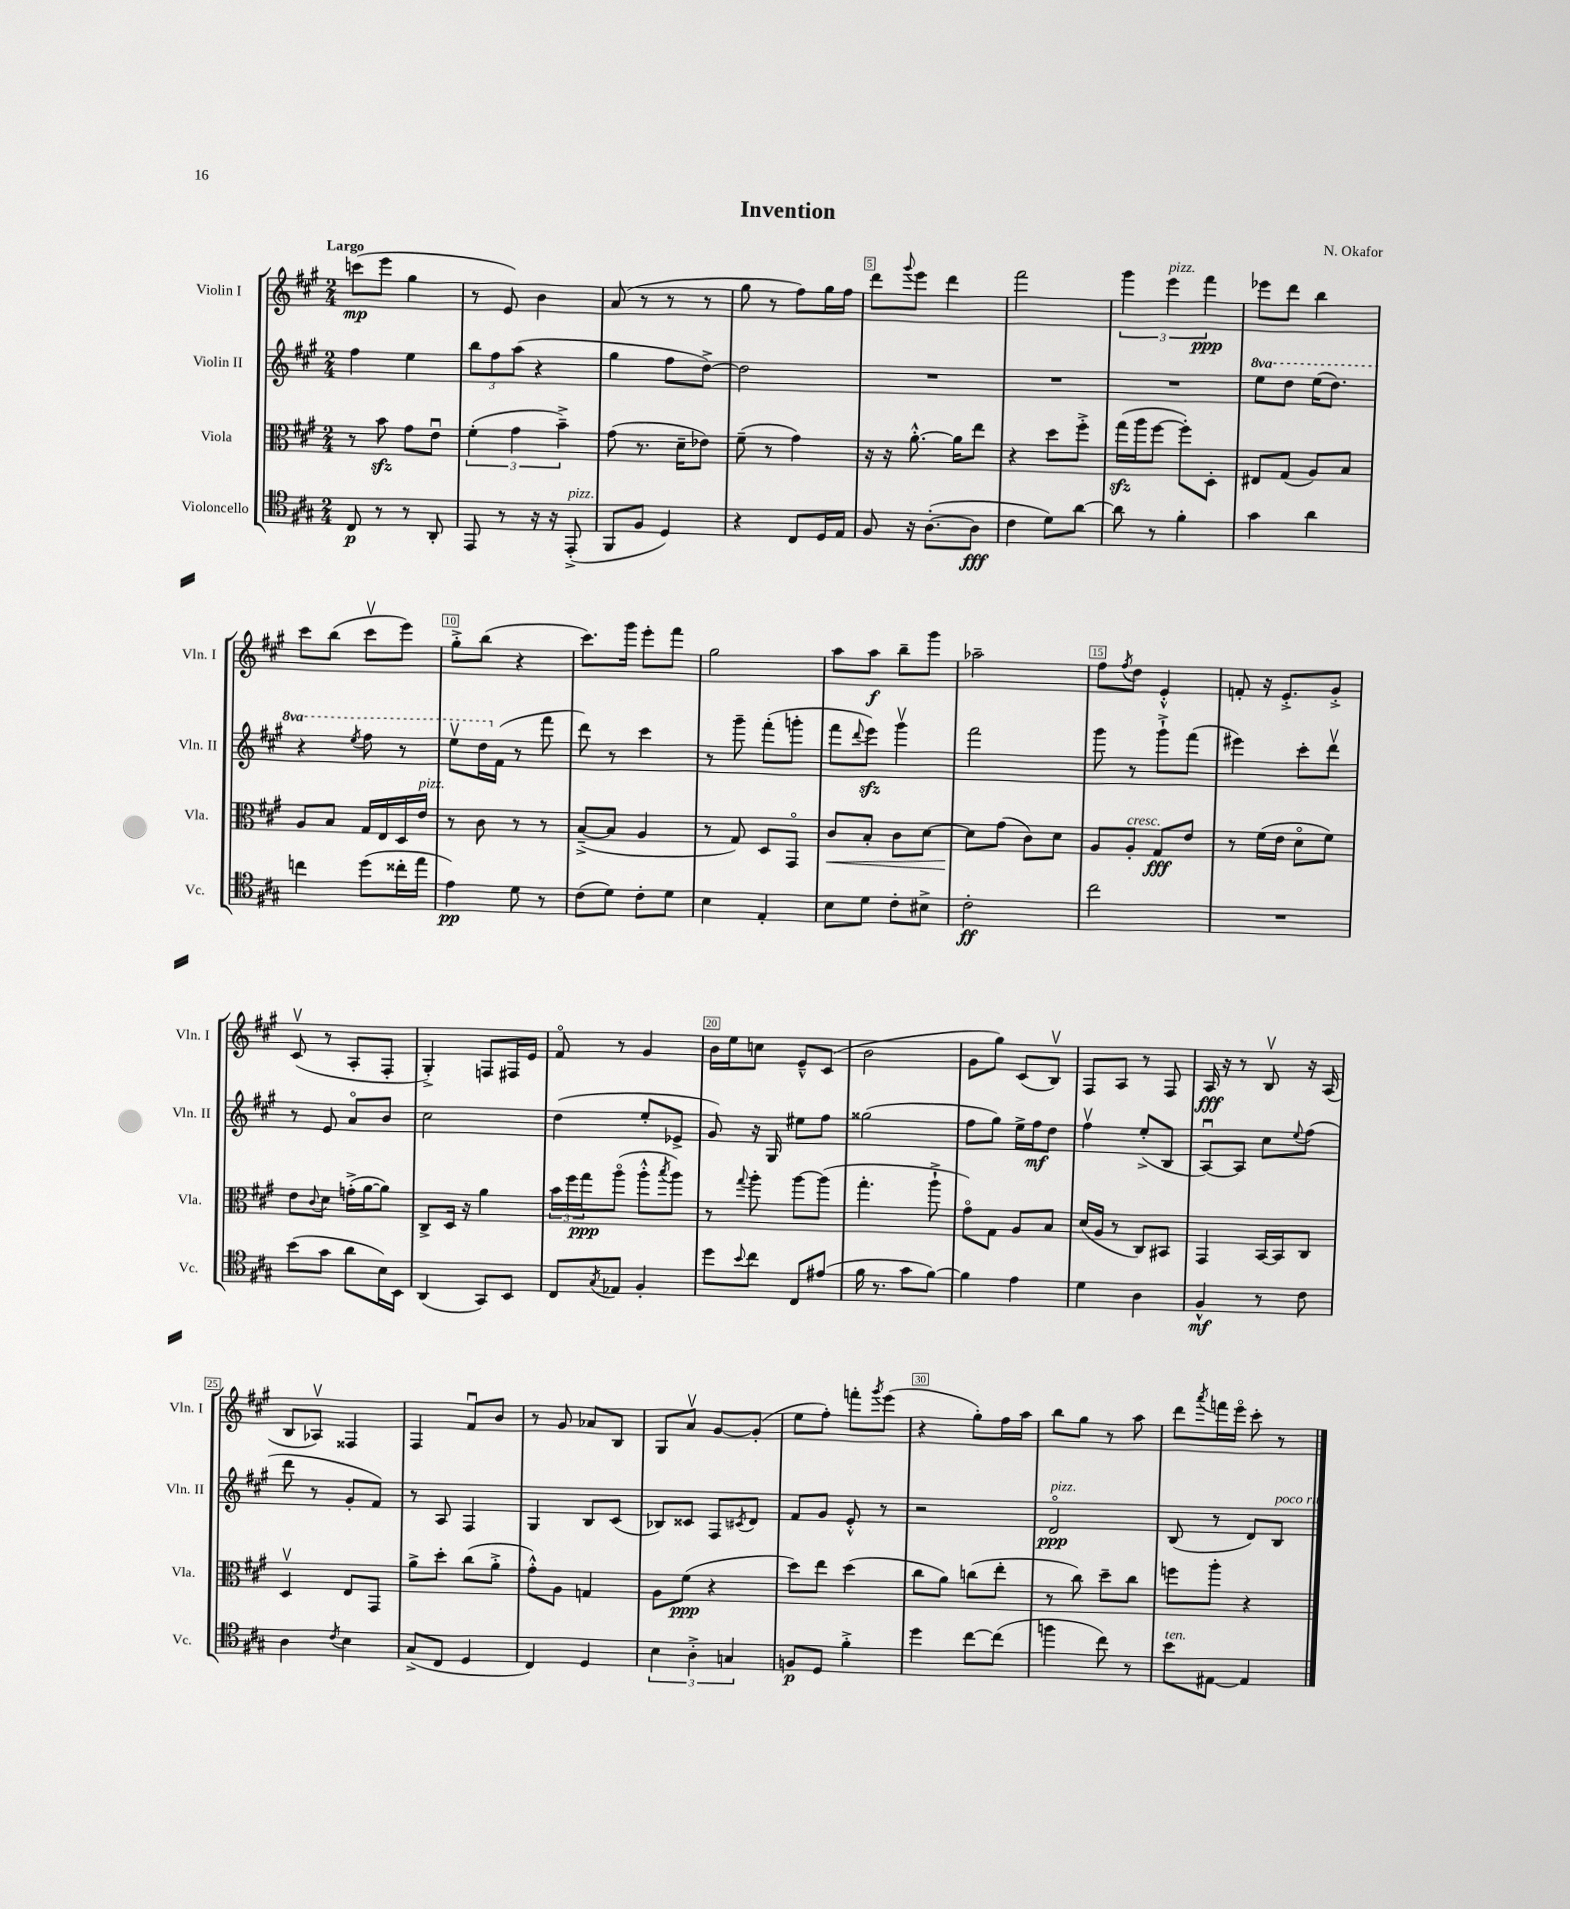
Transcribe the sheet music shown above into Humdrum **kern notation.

**kern	**kern	**kern	**kern
*staff4	*staff3	*staff2	*staff1
*clefC4	*clefC3	*clefG2	*clefG2
*k[f#c#g#]	*k[f#c#g#]	*k[f#c#g#]	*k[f#c#g#]
*M2/4	*M2/4	*M2/4	*M2/4
8C#	8r	4ff#	(8ccc
8r	8b	.	8eee
8r	8g#	4ee	4gg#
8AA'	8eu	.	.
=	=	=	=
8EE	(6f#'	12bb	8r
.	.	12ff#	.
8r	.	.	8e)
.	6g#	(12aa	.
16r	.	4r	4b
16r	.	.	.
.	6b~^)	.	.
(8EE'^	.	.	.
=	=	=	=
8FF#	(8g#	4gg#	(8a
8F#	8.r	.	8r
4D)	.	8ff#	8r
.	16d~	.	.
.	8e-)	[8dd^)	8r
=	=	=	=
4r	(8f#~	2dd]	8gg#
.	8r	.	8r
8C#	4g#)	.	8ff#)
16D	.	.	16gg#
16E	.	.	16ff#
=	=	=	=
8F#	16r	2r	8ddd
.	16r	.	.
.	.	.	8qqggg#
16r	[8.a'^^	.	8eee
([8.A'	.	.	.
.	.	.	4ddd
.	16a]	.	.
8A]	8ee	.	.
=	=	=	=
4c#	4r	2r	2fff#
8d)	8dd	.	.
[8a	8ff#'^	.	.
=	=	=	=
8a]	(16gg#	2r	6ggg#
.	16aa	.	.
8r	[8ff#	.	.
.	.	.	6eee
4f#'	8ff#'])	.	.
.	.	.	6fff#
.	8D'	.	.
=	=	=	=
4g#	8E#	8eee	8eee-
.	(8G#	8ddd	8ddd
4a	8A)	(16eee	4bb
.	.	8.ddd)	.
.	8B	.	.
=	=	=	=
4cc	8A	4r	8ccc#
.	8B	.	(8bb
.	.	8qeee	.
(8dd	16G#	8fff#	8ccc#v
.	16E	.	.
16cc##'	16D	8r	8eee)
16ee	16e	.	.
=	=	=	=
4e)	8r	8eeev	8gg#'^
.	8c#	16ddd	(8bb
.	.	(16f#	.
8d	8r	8r	4r
8r	8r	8fff#	.
=	=	=	=
(8c#	([8B~^	8ddd)	8.ccc#)
8d)	8B]	8r	.
.	.	.	16ggg#
8c#'	4A	4ccc#	8eee'
8d	.	.	8fff#
=	=	=	=
4B	8r	8r	2gg#
.	8G#)	8ggg#~	.
4E'	8D	(8fff#'	.
.	8GG#o	8ggg'	.
=	=	=	=
8B	8c#	8fff#	8aa
.	.	8qqddd	.
8d	8B'	8eee)	8aa
8c#'	8c#	4ggg#v	8bb~
8B#^	[8d	.	8ggg#
=	=	=	=
2c#'	8d]	2fff#	2aa-~
.	(8g#	.	.
.	8c#)	.	.
.	8d	.	.
=	=	=	=
2cc#	8A	8ggg#	8ff#
.	.	.	8qff#
.	8A'	8r	8dd
.	8G#	8ggg#`^	4e'^^
.	8e	(8fff#	.
=	=	=	=
2r	8r	4eee#)	8f'
.	(16f#	.	16r
.	16e	.	8.e'^
.	8do	8ccc#'	.
.	8f#)	8dddv	8g#'^
=	=	=	=
(8b	8e	8r	(8c#v
.	8qqc#	.	.
8g#	8d	8e	8r
8a	(16g'^	8ao	8A'
.	[16a	.	.
16B)	8a])	8b	8F#'
16BB	.	.	.
=	=	=	=
(4AA	8C#^	2cc#	4G#'^)
.	16D	.	.
.	16r	.	.
8GG#)	4a	.	8F
8BB	.	.	16F#
.	.	.	16e
=	=	=	=
8C#	24b	(4dd	8f#o
.	24ff#	.	.
.	24gg#	.	.
8qG#	.	.	.
8E-	(8aao	.	8r
4F#'	8aa'^^	8ee'	4g#
.	8qbb	.	.
.	8aa)	8e-^	.
=	=	=	=
8dd	8r	8g#)	16b
.	.	.	16ee
8qqb	8qqgg#	.	.
8cc#	8aa'	16r	8cc
.	.	16G#	.
8C#	[8aa	8ee#	8e~^^
(8e#	(8aa]	8ff#	(8c#
=	=	=	=
16f#	4.gg#'	(2gg##	2b
8.r	.	.	.
8g#	.	.	.
[8f#)	8aa`^	.	.
=	=	=	=
4f#]	8g#o)	8ff#	8g#
.	8G#	8gg#)	8gg#)
4e	8A	16ee^	(8c#
.	.	16ff#	.
.	8B	8dd	8Bv)
=	=	=	=
4d	(16d	4ff#v	8F#
.	16A	.	.
.	8r	.	8A
4A	8C#)	(8ee'^	8r
.	8BB#	8B	8F#
=	=	=	=
4F#^^	4GG#	[8Au)	16A
.	.	.	16r
.	.	8A]	8r
8r	[16BB	8cc#	8Bv
.	16BB]	.	.
.	.	8qqee	.
8c#	8C#	(8ff#	16r
.	.	.	(16A
=	=	=	=
4A	4Dv	8ddd	8B
.	.	8r	8A-v)
8qc#	.	.	.
4B	8E	8g#'	4F##
.	8GG#	8f#)	.
=	=	=	=
(8G#^	8a^	8r	4F#
8C#	8dd'	8A	.
4D	(8cc#	4F#	8f#u
.	8a'^	.	8b
=	=	=	=
4C#)	8g#'^^)	4G#	8r
.	8A	.	8g#
4D	4G	8B	8a-
.	.	(8c#	8B
=	=	=	=
6B	8A	8B-)	8G#
.	(8f#	8c##	8av
6A'^	.	.	.
.	4r	8F#	[8g#
6G	.	.	.
.	.	8qc#	.
.	.	8d	(8g#']
=	=	=	=
8F	8dd)	8f#	8ee
8D	8ee	8g#	8ff#')
4f#'^	(4dd	8e'^^	8fff'
.	.	.	8qggg#
.	.	8r	(8eee
=	=	=	=
4dd	8cc#	2r	4r
.	8a)	.	.
[8cc#	(8cc	.	8gg#')
(8cc#]	8ee'	.	16ff#
.	.	.	16aa
=	=	=	=
4ff	8r	2do	8bb
.	8cc#)	.	8gg#
8cc#)	8dd~	.	8r
8r	8cc#	.	8aa
=	=	=	=
8b	8ff	(8B	8ddd
.	.	.	8qaaa
[8E#	8aa'	8r	16fff
.	.	.	16eeeo
4E#]	4r	8d)	8ccc#'
.	.	8B	8r
==	==	==	==
*-	*-	*-	*-
